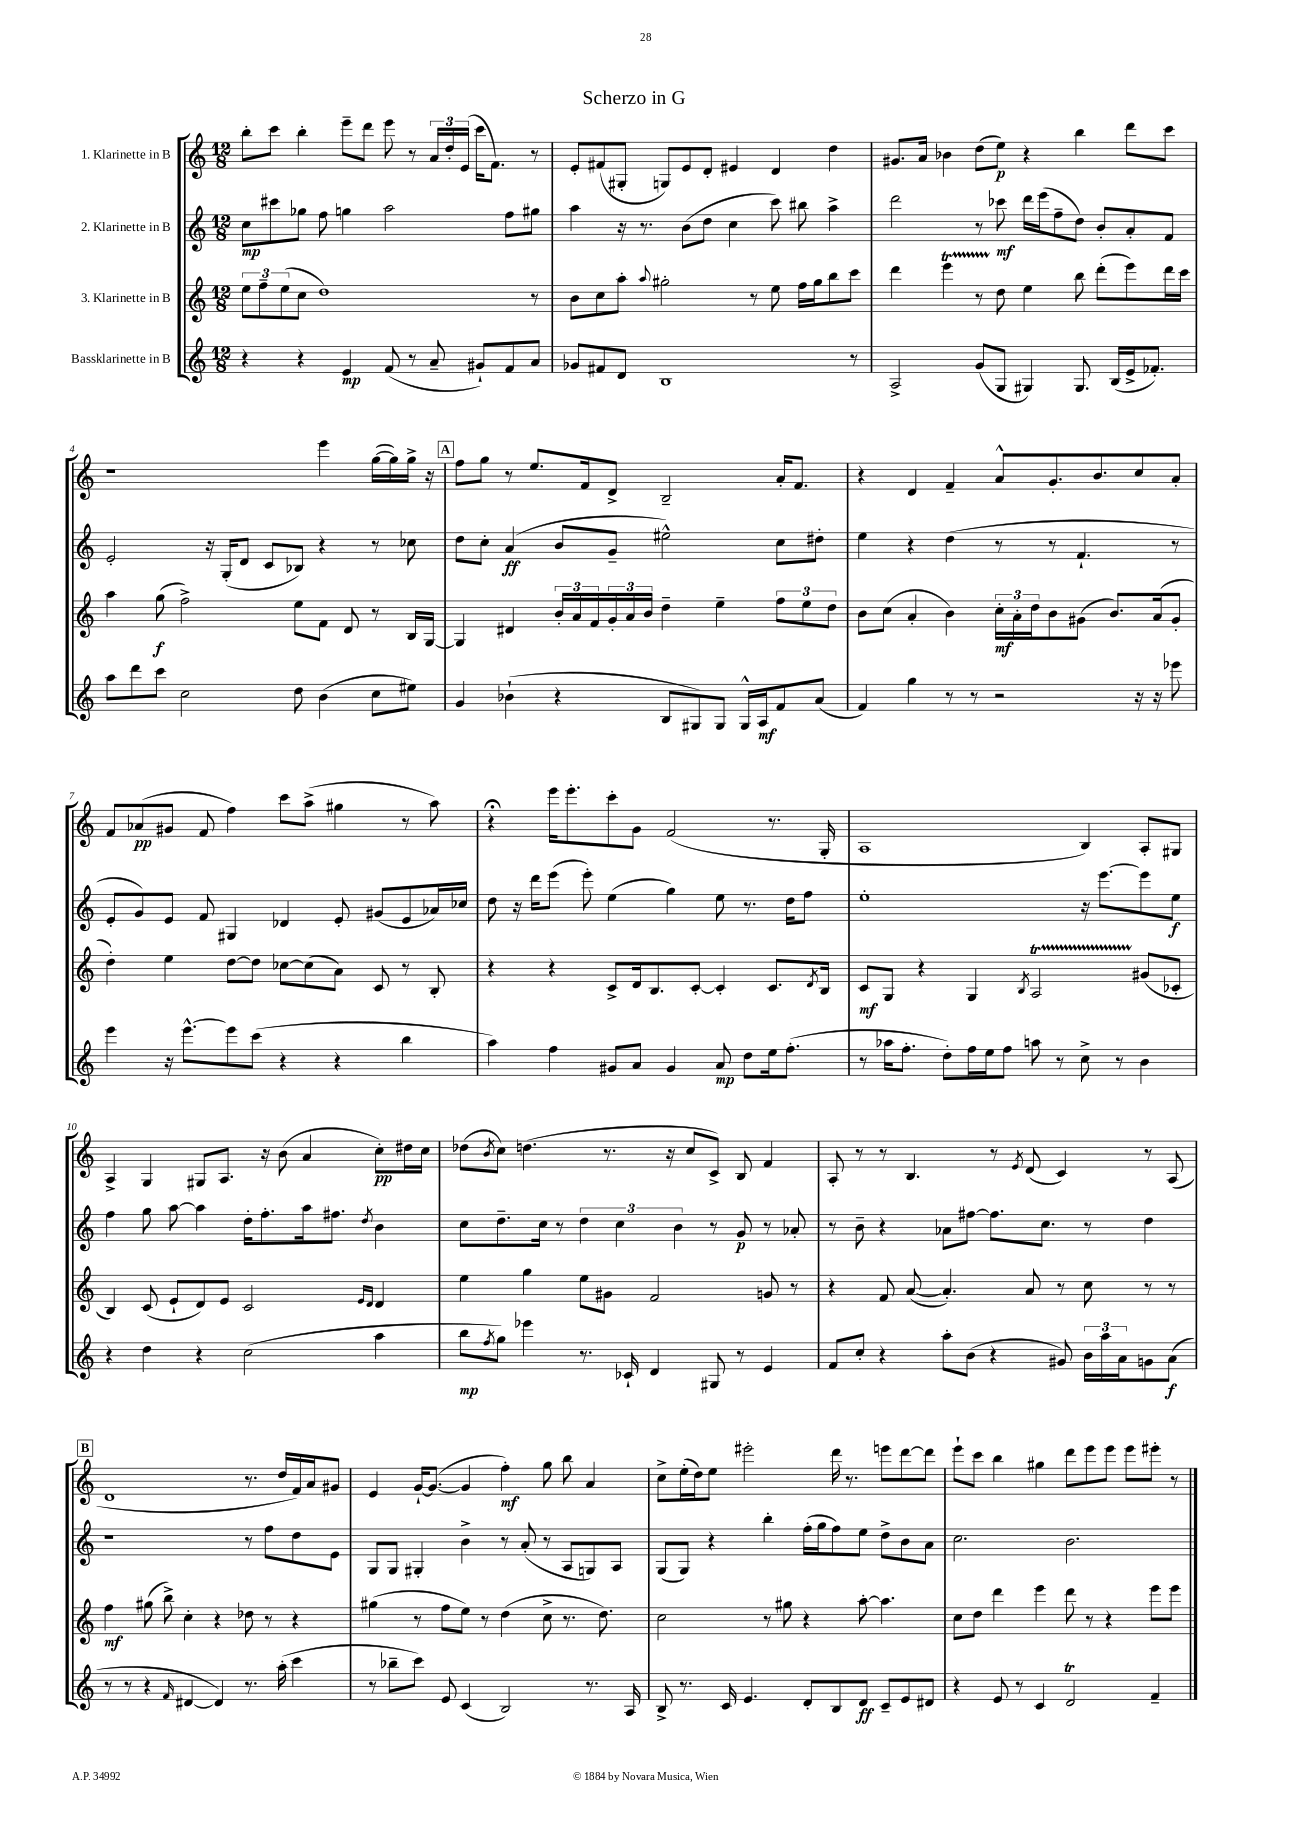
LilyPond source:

\header { title = "Scherzo in G" }
<<
\new StaffGroup <<
\new Staff = "s0" \with { instrumentName = "1. Klarinette in B" } {
    \clef treble \key c \major \numericTimeSignature \time 12/8
    b''8-. c'''8 b''4-. e'''8-- d'''8 e'''8 r8 \tuplet 3/2 { a'16 d''16-. e'16( } c'''16 f'8.) r8 |
    e'8-. fis'8( gis8-. g8) e'8 d'8-. eis'4 d'4 d''4 |
    gis'8. a'16 bes'4 d''8( e''8\p) r4 b''4 d'''8 c'''8 |
    r1 e'''4 g''16~( g''16) g''16-> r16 |
    \mark \markup { \box "A" } f''8 g''8 r8 e''8. f'16 d'8-> b2-- a'16-. f'8. |
    r4 d'4 f'4-- a'8-^ g'8.-. b'8. c''8 a'8-. |
    f'8 aes'8\pp( gis'8 f'8 f''4) c'''8 a''8->( gis''4 r8 a''8) |
    r4\fermata e'''16 e'''8.-. c'''8-. g'8 f'2( r8. g16-. |
    a1 b4) a8-. gis8 |
    a4-> g4 gis8 a8. r16 b'8( a'4 c''8-.\pp) dis''16 c''16 |
    des''8( \acciaccatura { b'8 } c''8) d''4.( r8. r16 c''8 c'8->) b8 f'4 |
    a8-. r8 r8 b4. r8 \acciaccatura { e'8 } d'8( c'4) r8 a8( |
    \mark \markup { \box "B" } d'1 r8. d''16 f'16) a'16 gis'8 |
    e'4 g'16~-! g'8.~( g'4 f''4-.\mf) g''8 b''8 a'4 |
    c''8-> e''16-.( d''16) e''8 eis'''2-. d'''16 r8. e'''8 d'''8~ d'''8 |
    e'''8-! c'''8 b''4 gis''4 d'''8 e'''8 e'''8 e'''8 eis'''8-. r8 \bar "|." |
}
\new Staff = "s1" \with { instrumentName = "2. Klarinette in B" } {
    \clef treble \key c \major \numericTimeSignature \time 12/8
    c''8\mp cis'''8 ges''8 f''8 g''4 a''2 f''8 gis''8 |
    a''4 r16 r8. b'8( d''8 c''4 c'''8) bis''8 a''4-> |
    d'''2 r8 ces'''8\mf d'''16 e'''16( f''8-- d''8) b'8-. a'8-. f'8 |
    e'2-. r16 g16-.( d'8 c'8 bes8) r4 r8 ces''8 |
    \mark \markup { \box "A" } d''8 c''8-. a'4\ff( b'8 g'8-- eis''2-^) c''8 dis''8-. |
    e''4 r4 d''4( r8 r8 f'4.-! r8 |
    e'8-. g'8) e'8 f'8 gis4 des'4 e'8-. gis'8( e'8 aes'16) ces''16 |
    d''8 r16 d'''16 e'''8( e'''8-.) e''4( g''4) e''8 r8. d''16 f''8 |
    e''1-. r16 e'''8.~ e'''8 e''8\f |
    f''4 g''8 a''8~ a''4 d''16-. f''8.-. a''16 fis''8. \acciaccatura { d''8 } b'4 |
    c''8 d''8.-- c''16 r8 \tuplet 3/2 { d''4 c''4 b'4 } r8 g'8\p r8 aes'8-. |
    r8 b'8-- r4 aes'8 fis''8~ fis''8. c''8. r8 d''4 |
    \mark \markup { \box "B" } r1 r8 f''8 d''8 e'8 |
    g8 g8 gis4-. b'4-> r8 a'8-.( r8 a8 g8) a8 |
    g8( g8) r4 b''4-. f''16-.( g''16 f''8) e''8 d''8-> b'8 a'8 |
    c''2. b'2. \bar "|." |
}
\new Staff = "s2" \with { instrumentName = "3. Klarinette in B" } {
    \clef treble \key c \major \numericTimeSignature \time 12/8
    \tuplet 3/2 { e''8 f''8-- e''8( } c''8 d''1) r8 |
    b'8 c''8 a''8-. \appoggiatura { a''8 } gis''2-. r8 e''8 f''16 gis''16 b''8 c'''8 |
    d'''4 e'''4\startTrillSpan r8 d''8\stopTrillSpan e''4 b''8 d'''8-.( e'''8) d'''16 c'''16 |
    a''4 g''8\f( f''2->) e''8 f'8 d'8 r8 b16 g16~ |
    \mark \markup { \box "A" } g4 dis'4 \tuplet 3/2 { b'16-. a'16 f'16 } \tuplet 3/2 { g'16-. a'16 b'16 } d''4-- e''4-- \tuplet 3/2 { f''8 e''8 d''8 } |
    b'8 c''8( a'4-. b'4) \tuplet 3/2 { c''16-.\mf a'16-. d''16 } b'8 gis'8( b'8.) a'16( gis'8-. |
    d''4-.) e''4 d''8~ d''8 ces''8~ ces''8( a'8) c'8 r8 b8-. |
    r4 r4 c'8-> d'16 b8. c'8~-. c'4-. c'8. \acciaccatura { d'8 } b16 |
    c'8\mf g8 r4 g4 \acciaccatura { b8 } a2\startTrillSpan gis'8\stopTrillSpan( ces'8-. |
    b4) c'8( e'8-! d'8) e'8 c'2 \grace { e'16 d'16 } d'4 |
    e''4 g''4 e''8 gis'8 f'2 g'8 r8 |
    r4 f'8 a'8~( a'4.-.) a'8 r8 c''8 r8 r8 |
    \mark \markup { \box "B" } f''4\mf gis''8( b''8->) c''4-. r4 des''8 r8 r4 |
    gis''4( r8 f''8 e''8) r8 d''4( c''8-> r8. d''8.) |
    c''2 r8 gis''8 r4 a''8~-. a''4. |
    c''8 d''8 d'''4 e'''4 d'''8 r8 r4 e'''8 e'''8 \bar "|." |
}
\new Staff = "s3" \with { instrumentName = "Bassklarinette in B" } {
    \clef treble \key c \major \numericTimeSignature \time 12/8
    r4 r4 e'4\mp f'8( r8 a'8-- gis'8-!) f'8 a'8 |
    ges'8 fis'8 d'8 b1 r8 |
    a2-> g'8( g8 gis4) gis8. b16( e'16-> fes'8.-.) |
    a''8 d'''8 c'''8 c''2 d''8 b'4( c''8 eis''8) |
    \mark \markup { \box "A" } g'4 bes'4-!( r4 b8 gis8) gis8 gis16-^ a16\mf f'8 a'8( |
    f'4) g''4 r8 r8 r2 r16 r16 ees'''8 |
    e'''4 r16 e'''8.~-^ e'''8 c'''8( r4 r4 b''4 |
    a''4) f''4 gis'8 a'8 gis'4 a'8\mp d''8 e''16 f''8.-.( |
    r8 aes''16 f''8.-. d''8-.) f''16 e''16 f''8 a''8 r8 c''8-> r8 b'4 |
    r4 d''4 r4 c''2( a''4 |
    b''8\mp \acciaccatura { f''8 } g''8) ees'''4 r8. ces'16-! d'4 gis8 r8 e'4 |
    f'8 c''8-. r4 a''8-. b'8( r4 gis'8) \tuplet 3/2 { b'16 a''16 a'16 } g'8 a'8\f( |
    \mark \markup { \box "B" } r8 r8 r4 \grace { f'16 } dis'4~ dis'4) r8. a''16-.( c'''4 |
    r8 bes''8-- c'''8) e'8 c'4( b2) r8. a16 |
    b8-> r8. c'16 e'4. d'8-. b8 d'8\ff c'8-- e'8 dis'8 |
    r4 e'8 r8 c'4 d'2\trill f'4-- \bar "|." |
}
>>
>>
